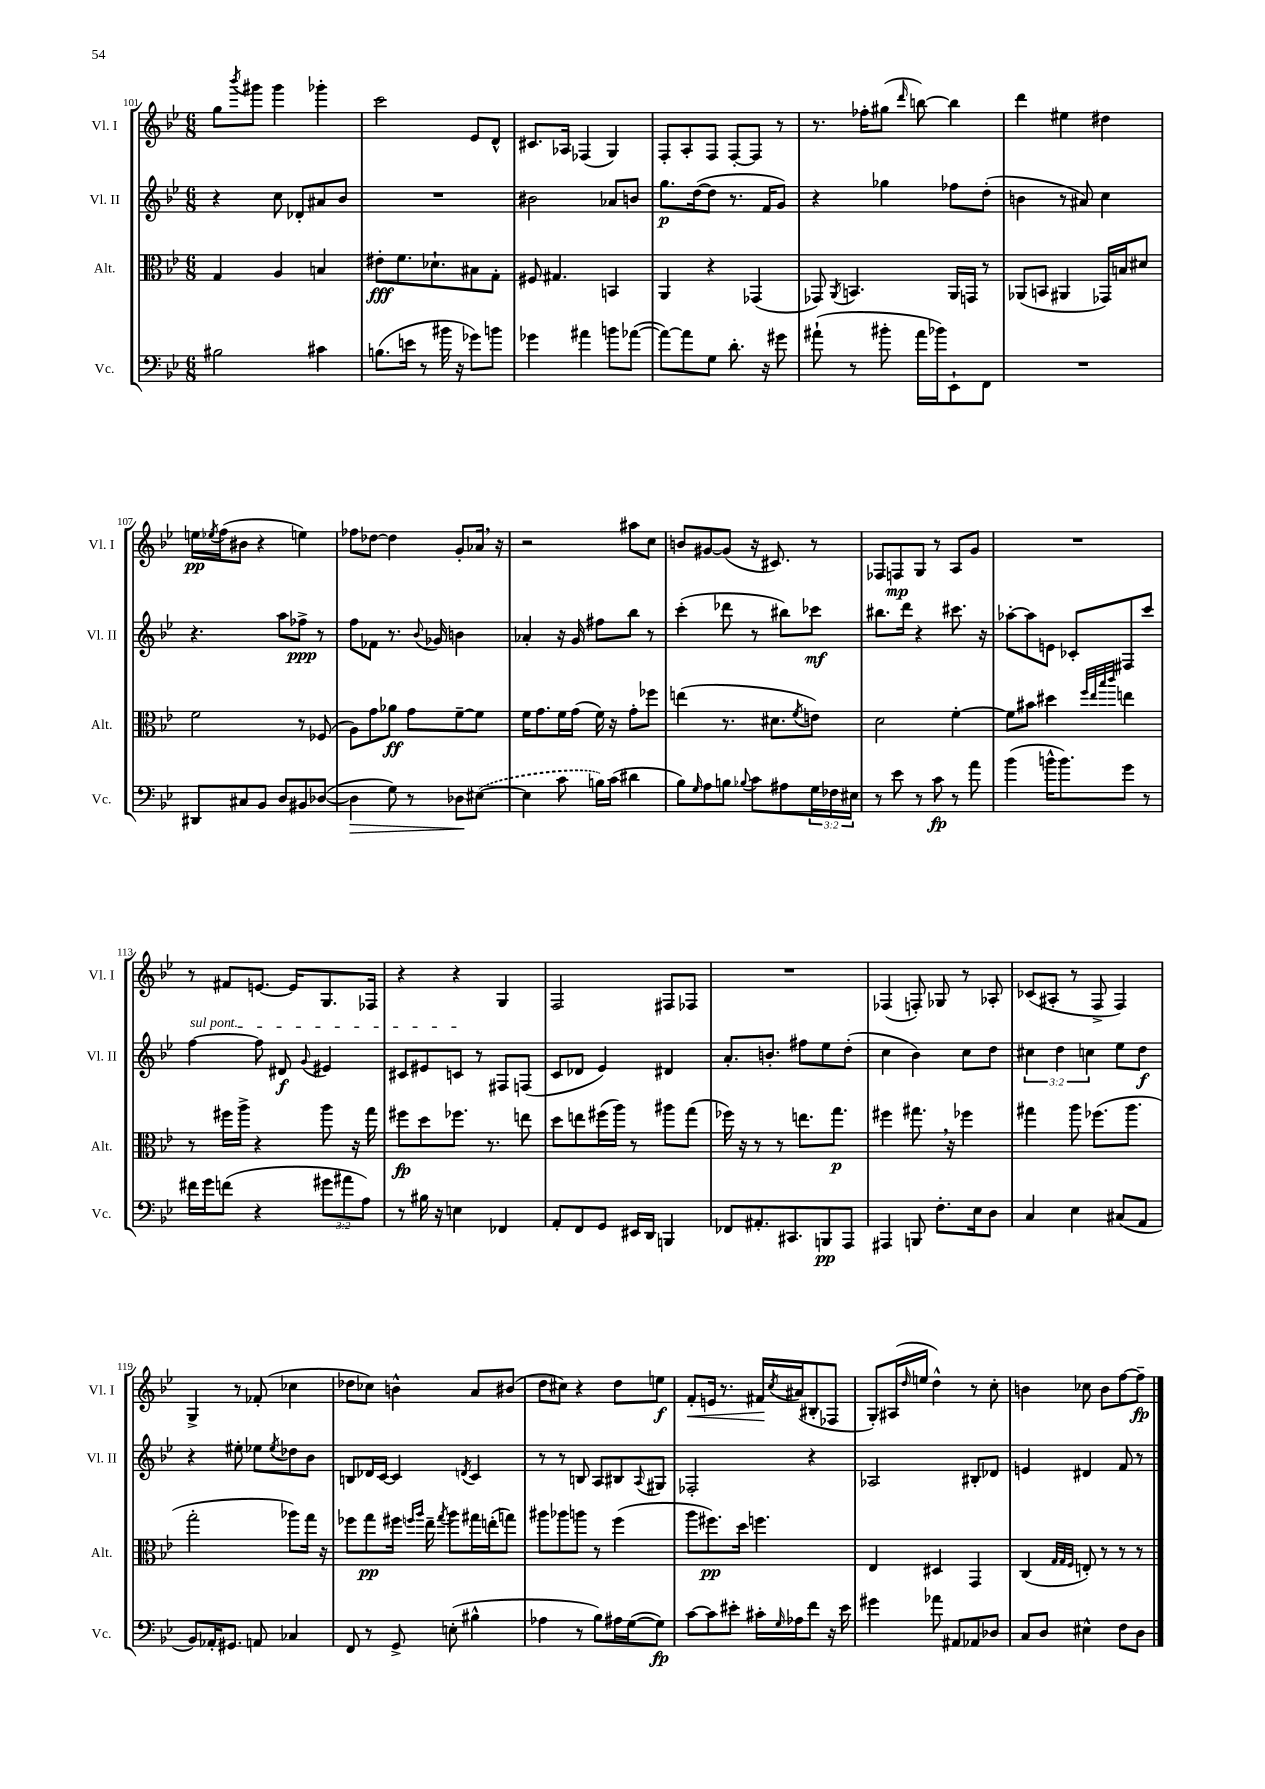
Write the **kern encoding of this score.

**kern	**kern	**kern	**kern
*staff4	*staff3	*staff2	*staff1
*clefF4	*clefC3	*clefG2	*clefG2
*k[b-e-]	*k[b-e-]	*k[b-e-]	*k[b-e-]
*M6/8	*M6/8	*M6/8	*M6/8
2B#\	4G/	4r	8gg\L
.	.	.	8qbbb-/
.	.	.	8ggg#\J
.	4A/	8cc\	4ggg#\
.	.	8d-'/L	.
4c#\	4B/	8a#/	4ggg-'\
.	.	8b-/J	.
=	=	=	=
(8.B\L	8e#'\L	2.r	2ccc\
.	8.f\	.	.
16e\Jk	.	.	.
8r	.	.	.
.	8.d-`\	.	.
16b#\	.	.	.
16r	.	.	.
8g-\L)	8B#\	.	8e-/L
8b\J	8G'\J	.	8d^^/J
=	=	=	=
4g-\	8F#/	2b#\	8.c#/L
.	4.G#/	.	.
.	.	.	16A-/Jk
4a#\	.	.	(4F-/
8b\L	4BB/	8a-/L	4G/)
([8a-\J	.	8b/J	.
=	=	=	=
8a-\_L)	4AA/	8.gg\L	8F'/L
8a-\]	.	.	8A'/
.	.	([16dd\k	.
8G\J	4r	8dd\]J	8F/J
8.d'\	.	8.r	[8F'/L
.	(4GG-/	.	8F/]J
16r	.	16f/LK	.
8g#\	.	8g/J)	8r
=	=	=	=
(8a#`\	8GG-/)	4r	8.r
.	8qAA/	.	.
8r	4.BB/	.	.
.	.	.	16ff-'\LK
8b#'\	.	4gg-\	(8gg#\J
.	.	.	16qqddd/
16a#\LL	.	.	[8bb\)
16b-\J)	.	.	.
8EE-`\	16AA/LL	8ff-\L	4bb\]
.	16GG/JJ	.	.
8FF\J	8r	(8dd'\J	.
=	=	=	=
2.r	(8AA-/L	4b\	4ddd\
.	8BB/J	.	.
.	4AA#/	8r	4ee#\
.	.	8a#/)	.
.	16GG-/LL)	4cc\	4dd#\
.	16B/J	.	.
.	8d#/J	.	.
=	=	=	=
8DD#/L	2f\	4.r	16ee\LL
.	.	.	8qee-/
.	.	.	(16ff\J
8C#/	.	.	8b#\J
8BB-/J	.	.	4r
8D/L	.	8aa\L	.
8BB#/	8r	8ff-^\J	4ee\)
([8D-/J	(8F-/	8r	.
=	=	=	=
4D-\]	8A\L)	8ff\L	8ff-\L
.	8g\	8f-\J	[8dd-\J
8G\)	8a-\J	8.r	4dd-\]
8r	8g\L	.	.
.	.	8qqb-/	.
.	.	16g-/	.
8D-\L	[8f~\	4b\	8g'/L
([8E#\J	8f\]J	.	16a-/Jk
.	.	.	16r
=	=	=	=
4E#\]	16f\LK	4a-'/	2r
.	8.g\	.	.
8c\	16f\L	16r	.
.	(16g\JJ	16g/	.
16B\LL)	16f\)	8ff#\L	.
(16c\JJ	16r	.	.
4d#\	8g'\L	8bb-\J	8aa#\L
.	8ff-\J	8r	8cc\J
=	=	=	=
8B-\L)	(4ee\	(4ccc'\	8b/L
16qqG/	.	.	.
8A\	.	.	[8g#/
8B\J	8.r	8ddd-\	(8g#/]J
8qqB-/	.	.	.
8c\L	.	8r	16r
.	8.d#\L	.	8.c#/)
8A#\	.	8bb#\L)	.
.	8qf/	.	.
24G\L	8e\J)	8ccc-\J	8r
24F-\	.	.	.
24E#\JJ	.	.	.
=	=	=	=
8r	2d\	8.bb#\L	8F-/L
8e-\	.	.	8F/
.	.	16ddd\Jk	.
8r	.	4r	8G/J
8c\	.	.	8r
8r	[4f'\	8.ccc#\	8A/L
8a\	.	.	8g/J
.	.	16r	.
=	=	=	=
(4b-\	8f\]L	[8aa-'\L	2.r
.	8b#\J	8aa-\]	.
16b^^\LK	4dd#\	8e\J	.
8.b\)	.	.	.
.	.	8c-'/L	.
.	32qqff/LLL	.	.
.	32qqee-/	.	.
.	32qqbb-/	.	.
.	32qqccc/JJJ	.	.
8g\J	4ee\	8F#/	.
8r	.	8ccc/J	.
=	=	=	=
16f#\LL	8r	[4ff\	8r
16g\J	.	.	.
(8f\J	16ff#\LL	.	8f#/L
.	16aa^\JJ	.	.
4r	4r	8ff\]	[8.e/J
.	.	8d#/	.
.	.	.	16e/]LK
.	.	8qqg/	.
12g#\L	8aa\	4e#/	8.G/
12a#\	.	.	.
.	16r	.	.
12A\J)	.	.	.
.	16gg\	.	16F-/Jk
=	=	=	=
8r	8ff#\L	8c#/L	4r
16B#\	8dd\	8e#/	.
16r	.	.	.
4E\	8.ff-\J	8c/J	4r
.	.	8r	.
.	8.r	.	.
4FF-/	.	8F#/L	4G/
.	8ee\	(8F/J	.
=	=	=	=
8AA'/L	8dd\L	8c/L	2F/
8FF/	8ee\	8d-/J	.
8GG/J	(16ff#\L	4e-/)	.
.	16aa\JJ)	.	.
16EE#/LL	8r	.	.
16DD/JJ	.	.	.
4BBB/	8aa#\L	4d#/	8F#/L
.	(8gg\J	.	8F-/J
=	=	=	=
8FF-/L	16ff-\)	8.a'/L	2.r
.	16r	.	.
8.AA#'/	8r	.	.
.	.	8.b'/J	.
.	8r	.	.
8.CC#/	.	.	.
.	8.ee\L	8ff#\L	.
8BBB/	.	8ee-\	.
.	8.gg\J	.	.
8AAA/J	.	(8dd'\J	.
=	=	=	=
4AAA#/	4ff#\	4cc\	(4F-/
8BBB/	8.gg#\	4b-\)	8F'/)
8.F'\L	.	.	8G-/
.	16r	.	.
.	4ff-\	8cc\L	8r
16E-\k	.	.	.
8D\J	.	8dd\J	8A-'/
=	=	=	=
4C/	4gg#\	6cc#\	(8c-/L
.	.	.	8A#'/J
.	.	6dd\	.
4E-\	8aa\	.	8r
.	.	6cc\	.
.	(8.ff-\L	.	8F^/
(8C#/L	.	8ee-\L	4F/)
.	8.aa\J	.	.
8AA/J	.	8dd\J	.
=	=	=	=
8BB-/L)	2gg'\	4r	4G^/
16AA-'/K	.	.	.
8.GG#/J	.	.	.
.	.	8ee#'\	8r
8AA/	.	8ee-\L	(8f-'/
.	.	8qee-/	.
4C-/	8aa-\L)	8dd-\	4cc-\
.	16gg\Jk	8b-\J	.
.	16r	.	.
=	=	=	=
8FF/	8ff-\L	8B/L	8dd-\L
8r	8gg\	16d-/L	8cc-\J)
.	.	[16c/JJ	.
8GG^/	16ff#\Jk	4c/]	4b^^\
.	16qqff/LL	.	.
.	16qqaa/JJ	.	.
.	16ee-~\	.	.
.	8qgg/	.	.
(8E'\	8aa\L	.	.
.	.	8qd/	.
4B#^^\	16gg#\L	4c/	8a/L
.	(16ee'\J	.	.
.	8gg\J)	.	(8b#/J
=	=	=	=
4A-\	8aa#\L	8r	8dd\L
.	8aa-\	8r	8cc#\J)
8r	8aa\J	8B/	4r
8B-\L)	8r	8A/L	.
16A#\L	(4ff\	8B#/	8dd\L
([16G\J	.	.	.
.	.	8qqA/	.
8G\]J)	.	8G#/J	8ee\J
=	=	=	=
[8c\L	8aa\L	2F-'/	8f'/L
8c\]	8.ff#\)	.	16e/Jk
.	.	.	8.r
8e#'\J	.	.	.
.	16dd\Jk	.	.
16c#'\LL	4.ff\	.	16f#/LL
16qqG/	.	.	8qcc/
16A-\J	.	.	(16a#/J
8f\J	.	4r	8B#'/
16r	.	.	8F-/J
16e#\	.	.	.
=	=	=	=
4g#\	4E-/	2A-/	8G'/L)
.	.	.	(16A#/L
.	.	.	16qqdd/
.	.	.	16ee/JJ
8a-\	4D#/	.	4dd^^\)
8AA#/L	.	.	.
8AA-/	4GG/	8B#'/L	8r
8D-/J	.	8d-/J	8cc'\
=	=	=	=
8C/L	(4C/	4e/	4b\
8D/J	.	.	.
.	32qqG/LLL	.	.
.	32qqG/	.	.
.	32qqF/JJJ	.	.
4E#^^\	8E'/)	4d#/	8cc-\
.	8r	.	8b\L
8F\L	8r	8f/	[8ff\
8D\J	8r	8r	8ff~\]J
==	==	==	==
*-	*-	*-	*-
